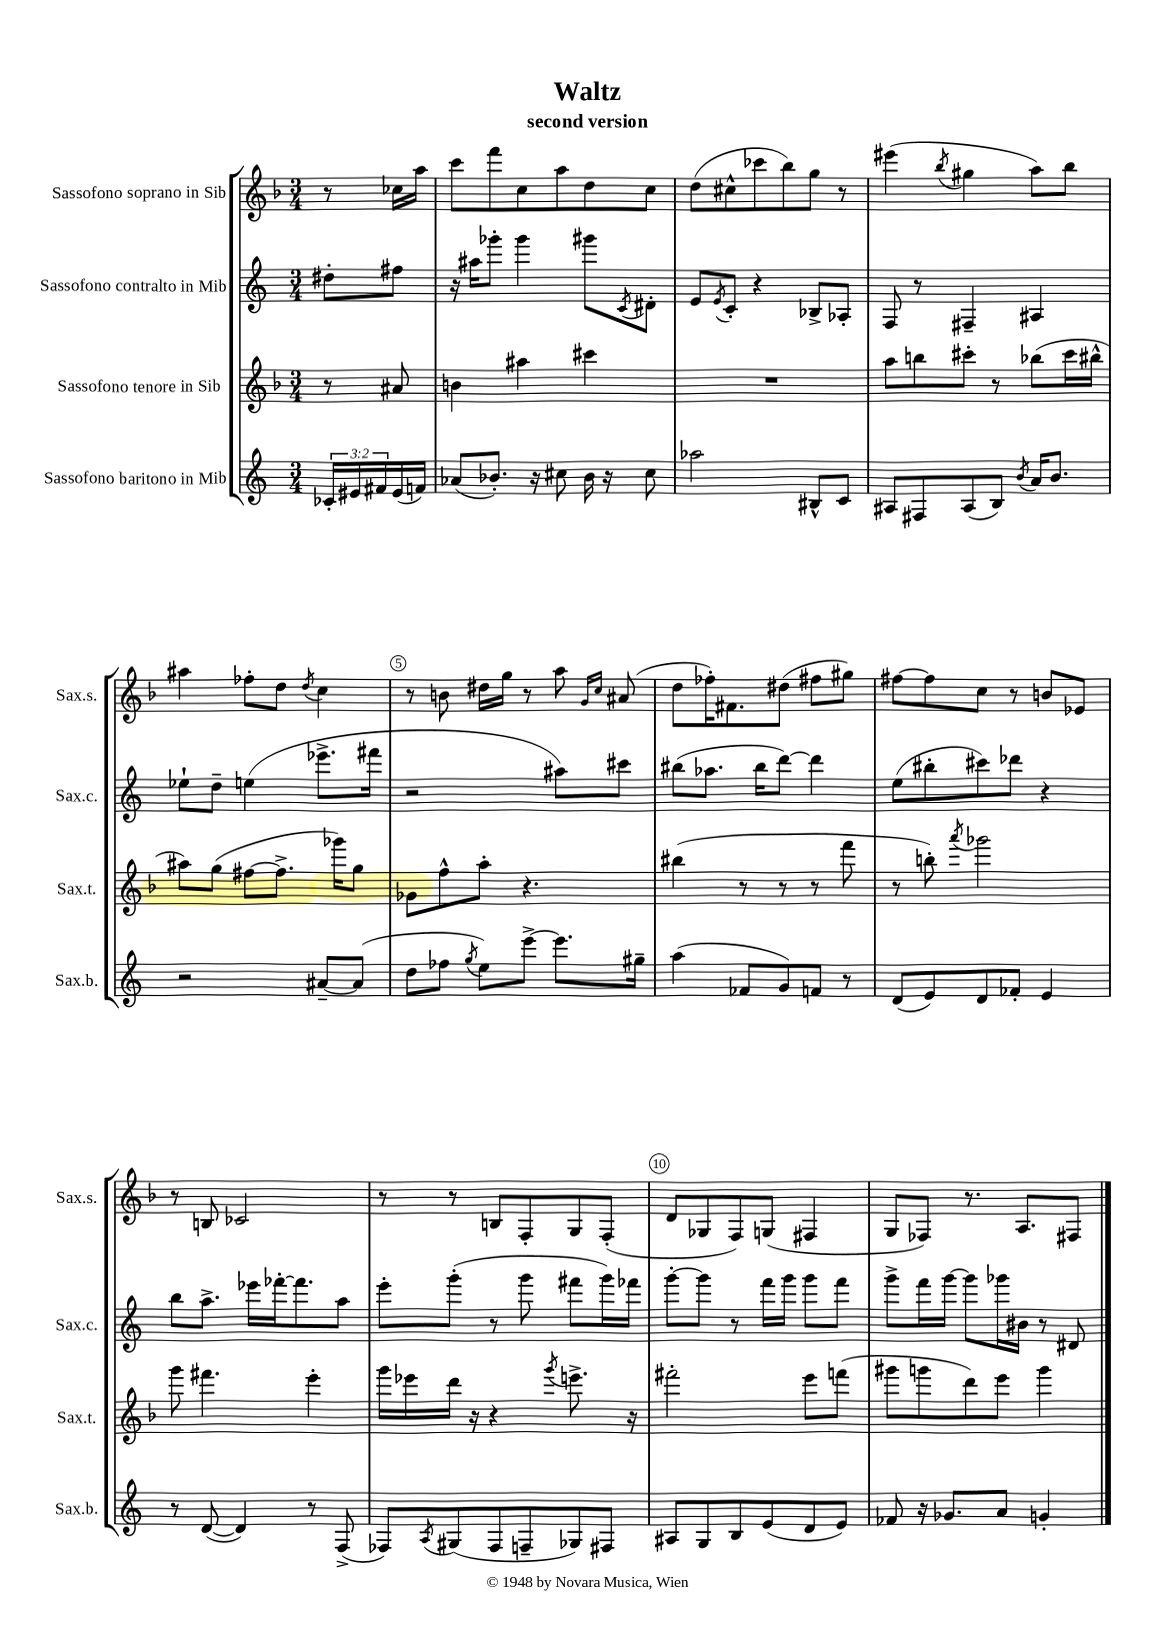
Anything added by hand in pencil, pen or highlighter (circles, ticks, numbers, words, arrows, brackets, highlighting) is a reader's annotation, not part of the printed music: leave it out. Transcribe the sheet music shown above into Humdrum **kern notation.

**kern	**kern	**kern	**kern
*part4	*part3	*part2	*part1
*staff4	*staff3	*staff2	*staff1
*I"Sassofono baritono in Mib	*I"Sassofono tenore in Sib	*I"Sassofono contralto in Mib	*I"Sassofono soprano in Sib
*I'Sax.b.	*I'Sax.t.	*I'Sax.c.	*I'Sax.s.
*clefG2	*clefG2	*clefG2	*clefG2
*k[]	*k[b-]	*k[]	*k[b-]
*M3/4	*M3/4	*M3/4	*M3/4
=	=	=	=
24c-X'/LL	8r	8dd#X'\L	8r
24e#X/	.	.	.
24f#X/	.	.	.
(16e#/	8a#X/	8ff#X\J	16cc-X\LL
16fn/JJ)	.	.	16aa\JJ
=1	=1	=1	=1
(8a-X/L	4bn\	16r	8ccc\L
.	.	16aa#X\KL	.
8.b-X'/J)	.	8ggg-X'\J	8fff\
.	4aa#X\	4ggg-\	8cc\
16r	.	.	.
8cc#X\	.	.	8aa\
16b-\	4ccc#X\	8ggg#X\L	8dd\
16r	.	.	.
.	.	8qc/	.
8cc#\	.	8d#X'\J	8cc\J
=2	=2	=2	=2
2aa-X\	2.r	8e/L	(8dd\L
.	.	8qe/	.
.	.	8c'/J	8cc#X^^\
.	.	4r	8ccc-X\
.	.	.	8bb-\)
8B#X^^/L	.	8B-X^/L	8gg\J
8c/J	.	8A-X'/J	8r
=3	=3	=3	=3
8A#X/L	8aa\L	8F/	(4eee#X\
8F#X/	8bbn\	8r	.
.	.	.	8qbb-/
(8A#/	8ccc#X'\J	4F#X~/	4gg#X\
8B/J)	8r	.	.
8qb/	.	.	.
16a/KL	(8bb-X\L	4A#X/	8aa\L)
8.b/J	.	.	.
.	16ccc#\L	.	8bb-\J
.	16bb#X^^\JJ	.	.
!!LO:LB:g=z
=4	=4	=4	=4
2r	8aa#X\L)	8ee-X`\L	4aa#X\
.	(8gg\J	8dd~\J	.
.	[8ff#X\L	(4een\	8ff-X'\L
.	8.ff#^\J]	.	8dd\J
.	.	.	8qdd/
[8a#X~/L	.	8.eee-X^\L	4cc\
.	16ggg-X\KL)	.	.
(8a#/J]	8gg\J	.	.
.	.	16fff#X\Jk	.
=5	=5	=5	=5
8dd\L	8g-X\L	2r	8r
8ff-X\J	8ff^^\	.	8bn\
8qgg/	.	.	.
8ee\L)	8aa'\J	.	16dd#X\LL
.	.	.	16gg\JJ
[8eee^\J	4.r	.	8r
8.eee\L]	.	8aa#X\L)	8aa\
.	.	.	16qqg/LL
.	.	.	16qqcc/JJ
.	.	8ccc#X\J	(8a#X/
16gg#X~\Jk	.	.	.
=6	=6	=6	=6
(4aa\	(4bb#X\	(8bb#X\L	8dd\L
.	.	8.aa-X\J	16ff-X'\K)
.	.	.	8.f#X\
8f-X/L	8r	.	.
.	.	16bb#\KL	.
8g/)	8r	[8ddd\J)	(8dd#X\J
8fn/J	8r	4ddd\]	8ff#X\L
8r	8fff\	.	8gg#X\J)
=7	=7	=7	=7
(8d/L	8r	(8ee\L	[8ff#X\L
8e/)	8bbn'\)	8bb#X'\	8ff#\]
.	8qaaa/	.	.
8d/	2ggg-X\	8ccc#X\)	8cc\J
8f-X'/J	.	8ddd-X\J	8r
4e/	.	4r	8bn/L
.	.	.	8e-X/J
!!LO:LB:g=z
=8	=8	=8	=8
8r	8ggg\	8bb\L	8r
([8d/	4.fff#X\	8.aa^\J	8Bn/
4d/])	.	.	2c-X/
.	.	16eee-X\LL	.
.	.	[16fff-X'\J	.
.	.	8.fff-\]	.
8r	4eee'\	.	.
(8F^/	.	8aa\J	.
=9	=9	=9	=9
8F-X/L)	16ggg\LL	8eee'\L	8r
.	16eee-X\	.	.
8qA/	.	.	.
(8G#X/	16ddd\JJ	(8ggg'\J	8r
.	16r	.	.
8F-/	4r	8r	8Bn/L
8Fn~/	.	8ggg\	8F'/
.	8qggg/	.	.
8G-X/)	8.eeen^\	8fff#X\L	8G/
8F#X/J	.	16ggg\L)	(8F'/J
.	16r	16fff-X\JJ	.
=10	=10	=10	=10
8A#X/L	2fff#X'\	[8ggg'\L	8d/L
8G/	.	8ggg\J]	8G-X/
8B/	.	8r	8F/)
(8e/	.	16fff\LL	(8Gn/J
.	.	16ggg\JJ	.
8d/	8eee\L	8ggg\L	4F#X/
8e/J)	(8fffn\J	8fff\J	.
=11	=11	=11	=11
8f-X/	8ggg#X\L	8ggg^\L	8G/L
16r	8gggn\	16fff\L	8F-X/J)
8.g-X/L	.	[16ggg\JJ	.
.	8ddd\)	8ggg\L]	8.r
8a/J	8eee\J	16ggg-X\L	.
.	.	16b#X\JJ	8.A/L
4gn'/	4ggg\	8r	.
.	.	8d#X/	8F#X/J
==	==	==	==
*-	*-	*-	*-
